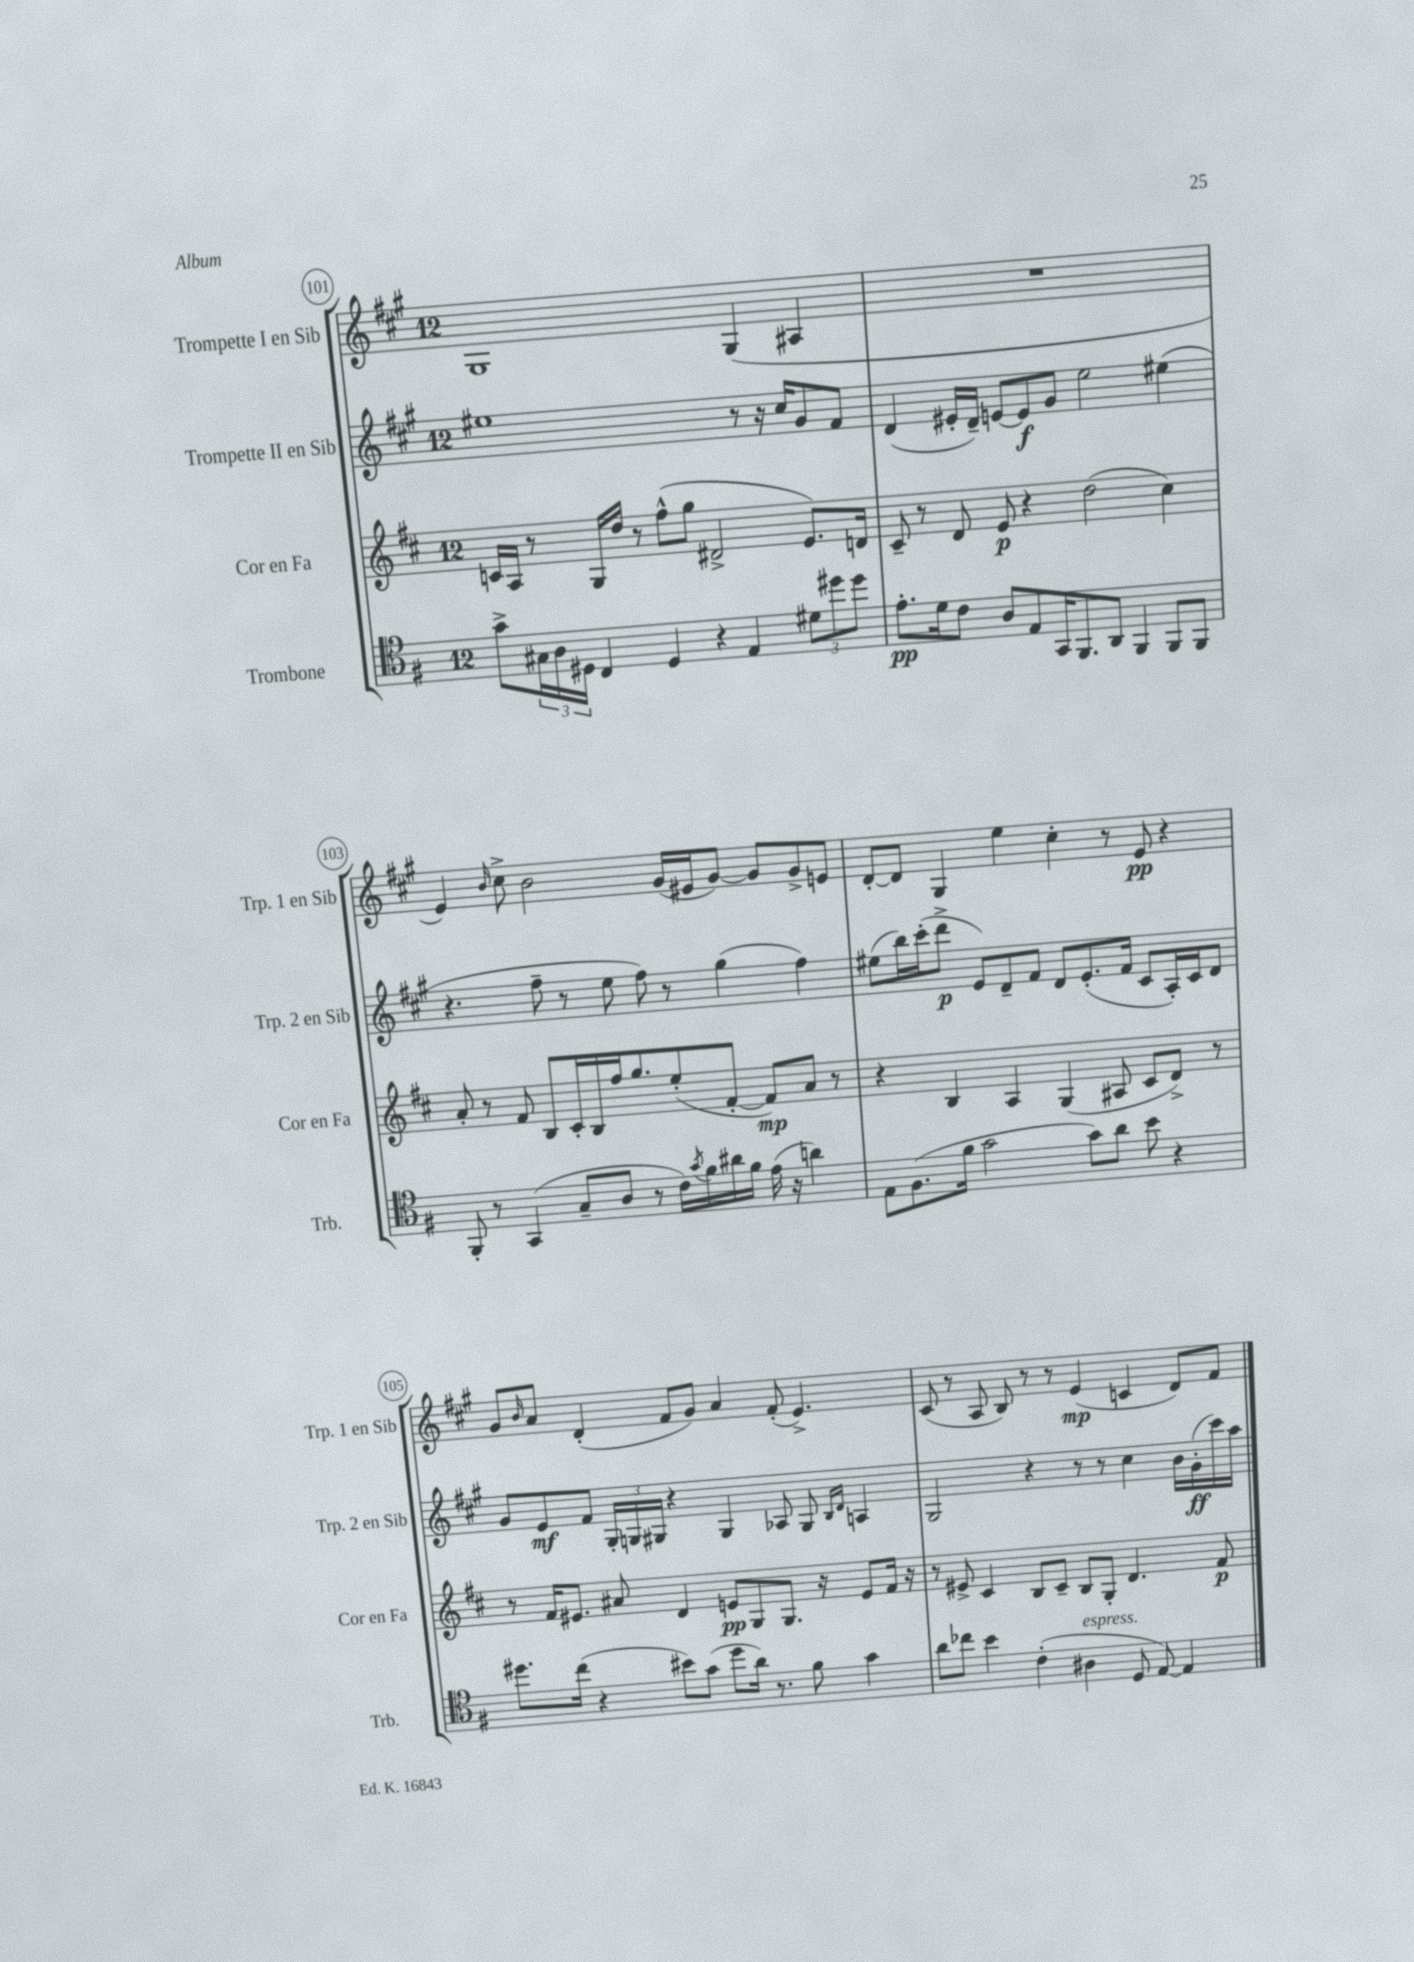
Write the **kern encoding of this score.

**kern	**kern	**kern	**kern
*staff4	*staff3	*staff2	*staff1
*clefC4	*clefG2	*clefG2	*clefG2
*k[f#]	*k[f#c#]	*k[f#c#g#]	*k[f#c#g#]
*M12/8	*M12/8	*M12/8	*M12/8
8g^	16c	1ee#	1G#
.	16A	.	.
24G#	8r	.	.
24A	.	.	.
24D#	.	.	.
4C	16G	.	.
.	16dd	.	.
.	8r	.	.
4D#	(8ff#^^	.	.
.	8gg	.	.
4r	2d#^	.	.
4E	.	8r	(4G#
.	.	16r	.
.	.	16cc#	.
12d#	8.e)	8g#	4A#
12dd#	.	.	.
.	.	8f#	.
12dd#	.	.	.
.	16d	.	.
=	=	=	=
8.e'	8c#~	(4d	1.r
.	8r	.	.
16d	.	.	.
8c	8d	16e#'	.
.	.	16d~)	.
8A	8e	[8e	.
8E	4r	8e]	.
16GG	.	8g#	.
8.FF#	.	.	.
.	(2dd	2ee	.
8AA	.	.	.
4FF#	.	.	.
8FF#	4cc#)	(4ee#	.
8FF#	.	.	.
=	=	=	=
8FF#'	8a'	4.r	4e)
8r	8r	.	.
.	.	.	16qqb
(4GG	8f#	.	8cc#^
.	8B	8ff#~	2b
8G~	16c#'	8r	.
.	16B	.	.
8A	16ff#	8ee	.
.	8.gg	.	.
8r	.	8ff#)	.
16c)	(8ee'	8r	(16g#
8qg	.	.	.
16f#	.	.	16e#
16a#	[8f#'	(4gg#	[8g#)
16f#	.	.	.
(16e	8f#])	.	8g#]
16r	.	.	.
4a)	8a	4ff#)	8g#^
.	8r	.	8e
=	=	=	=
8E	4r	(8ee#	[8d'
(8.F#	.	16bb)	8d]
.	.	(16ccc#'	.
.	4B	8ddd^	4G#
16f#	.	.	.
2g	.	8e)	.
.	4A	8d~	4ee
.	.	8f#	.
.	(4G	8d	4cc#'
8g)	.	(8.e'	.
8a	8A#	.	8r
.	.	16f#	.
8b	8c#	8c#	8e
4r	8d^)	16A')	4r
.	.	16c#	.
.	8r	8d	.
=	=	=	=
8.dd#	8r	8g#	8g#
.	.	.	16qqb
.	16f#	8e	8a
(16cc	8.e#	.	.
4r	.	8f#	(4d'
.	8a#	24G#'	.
.	.	24G	.
.	.	24G#	.
8b#)	4d	4r	8f#
(8g	.	.	8g#)
8dd#	8e	4G#	4a
16a)	8G	.	.
8.r	.	.	.
.	8.G	8A-	(8f#'
8f#	.	8G#	4.e^)
.	16r	.	.
.	.	16qqB	.
.	.	16qqd	.
4g	8e	4A	.
.	16f#	.	.
.	16r	.	.
=	=	=	=
8a	8r	2G#	(8c#
8cc-	8e#^	.	8r
4b	4c#	.	8A
.	.	.	8B)
(4c'	8B	4r	8r
.	8c#~	.	8r
4A#	8B	8r	(4e
.	8G'	8r	.
8D	4.d	4cc#	4c
[8E)	.	.	.
4E]	.	16b	8d)
.	.	(16g#'	.
.	8f#	16ccc#)	8f#
.	.	16aa	.
==	==	==	==
*-	*-	*-	*-
